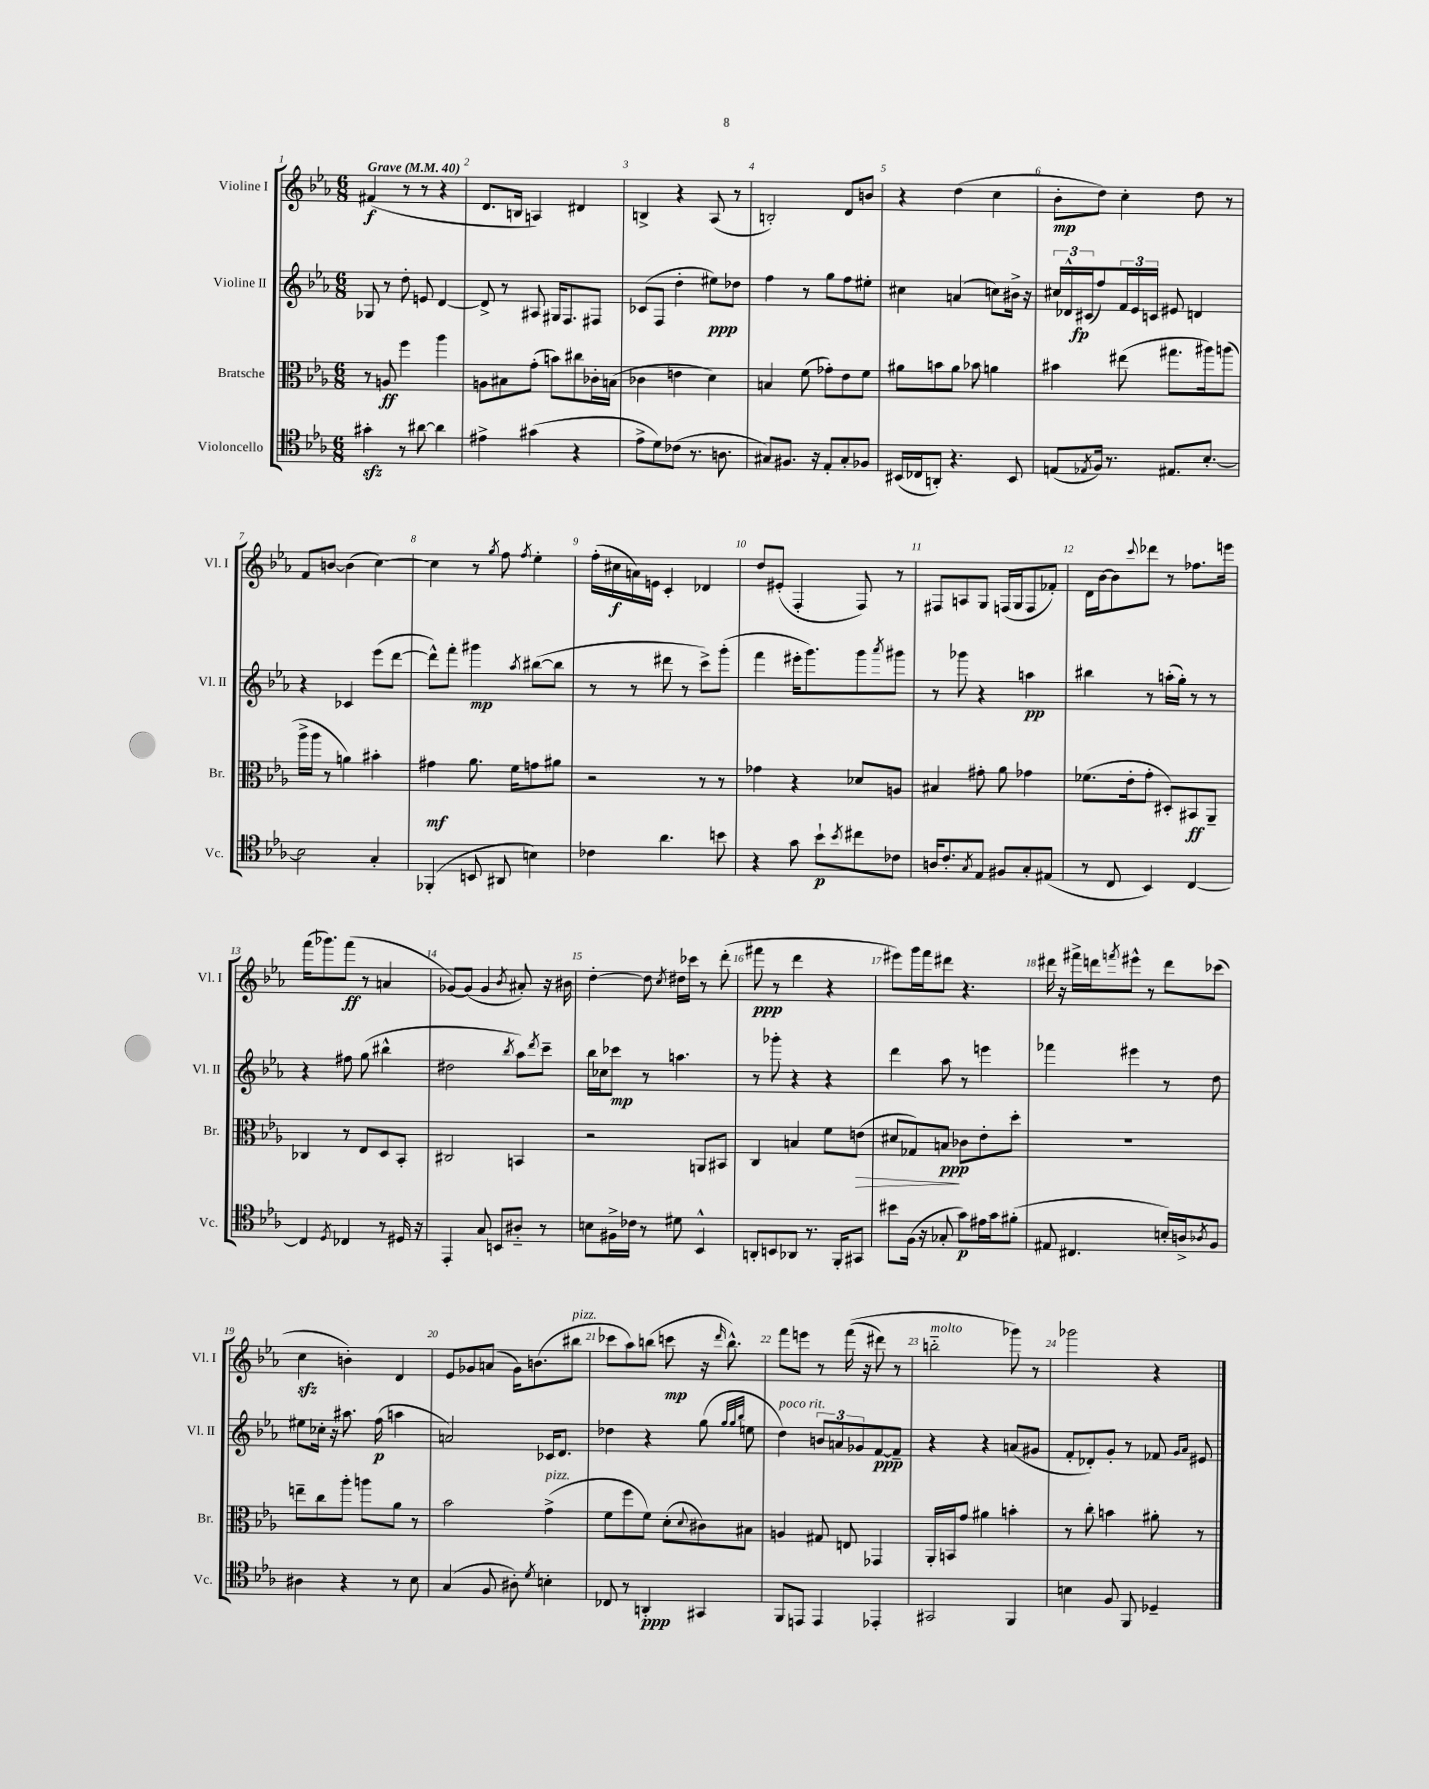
<<
\new StaffGroup <<
\new Staff = "s0" \with { instrumentName = "Violine I" shortInstrumentName = "Vl. I" } {
    \clef treble \key ees \major \numericTimeSignature \time 6/8 \tempo "Grave" 4 = 40
    fis'4\f( r8 r8 r4 |
    d'8. b16 a4) dis'4 |
    b4-> r4 aes8( r8 |
    b2-.) d'8 b'8 |
    r4 d''4( c''4 |
    bes'8-.\mp d''8) c''4-. d''8 r8 |
    f'8 b'8~ b'4( c''4~) |
    c''4 r8 \acciaccatura { g''8 } f''8 \acciaccatura { f''8 } ees''4-. |
    f''16-.( cis''16\f a'16) e'16 c'4-. des'4 |
    d''8 eis'8-.( f4-. f8) r8 |
    fis8 a8 g8 f16( g16 f8 fes'8-.) |
    d'16 bes'16~ bes'8 \appoggiatura { c'''8 } des'''8 r8 fes''8. e'''16 |
    f'''16( ges'''8.) f'''8\ff( r8 a'4 |
    ges'8~) ges'8( ges'4 \acciaccatura { bes'8 } ais'8-.) r16 bis'16 |
    d''4~-. d''8 \acciaccatura { c''8 } dis''16 ces'''16 r8 d'''8-.( |
    fis'''8\ppp r8 d'''4 r4 |
    eis'''8) g'''16 f'''16 dis'''8 r4. |
    dis'''16 r16 fis'''16-> d'''16 \acciaccatura { f'''8 } eis'''8-^ r8 d'''8 ces'''8( |
    c''4\sfz b'4-.) d'4 |
    ees'8 ges'8 a'8( ges'16) b'8.( bis''8^\markup { \italic "pizz." } |
    ces'''8 aes''8) b''8( c'''8\mp r16 \grace { d'''16 } b''8.-^) |
    f'''8 e'''8 r8 f'''16(\( r16 dis'''8) r8 |
    b''2-_^\markup { \italic "molto" } ges'''8\) r8 |
    ges'''2 r4 \bar "|." |
}
\new Staff = "s1" \with { instrumentName = "Violine II" shortInstrumentName = "Vl. II" } {
    \clef treble \key ees \major \numericTimeSignature \time 6/8
    ges8 r8 d''8-. e'8 d'4~ |
    d'8-> r8 ais8 gis16 f8. fis8 |
    ces'8( f8 d''4-. eis''8\ppp) des''8 |
    f''4 r8 g''8 f''8 eis''8-. |
    cis''4 a'4( c''8) bis'16-> r16 |
    \tuplet 3/2 { cis''16 des'16-^ cis'16\fp( } f''8) \tuplet 3/2 { f'16 ees'16 c'16 } eis'8 d'4 |
    r4 ces'4 ees'''8( d'''8~ |
    d'''8-^) f'''8-. gis'''4\mp \acciaccatura { aes''8 } bis''8~( bis''8 |
    r8 r8 dis'''8 r8 c'''8->) g'''8-.( |
    f'''4 eis'''16-. g'''8.) g'''8 \acciaccatura { aes'''8 } gis'''8 |
    r8 ges'''8 r4 a''4\pp |
    bis''4 r8 a''16-.( g''16-.) r8 r8 |
    r4 fis''8 g''8( bis''4-^ |
    dis''2 \acciaccatura { bes''8 } aes''8) \acciaccatura { d'''8 } c'''8-- |
    bes''16 ces''16 ces'''8\mp r8 a''4. |
    r8 ges'''8-. r4 r4 |
    d'''4 aes''8 r8 e'''4 |
    fes'''4 eis'''4 r8 d''8 |
    eis''8 ces''16-. r16 ais''8. f''16\p( a''4 |
    a'2) ces'16 d'8. |
    des''4 r4 g''8( \grace { g''32 g''32 bes''32 } e''8 |
    d''4^\markup { \italic "poco rit." }) \tuplet 3/2 { b'8 a'8 ges'8 } f'8~\ppp f'8-- |
    r4 r4 a'8( gis'8 |
    f'8-. des'8-.) g'8-. r8 fes'8 \grace { g'16 aes'16 } eis'8 \bar "|." |
}
\new Staff = "s2" \with { instrumentName = "Bratsche" shortInstrumentName = "Br." } {
    \clef alto \key ees \major \numericTimeSignature \time 6/8
    r8 a8\ff f''4 aes''4 |
    a8 bis8 g'8-.( b'8) cis''8 ces'16-. b16( |
    ces'4 e'4 d'4) |
    b4 f'8( ges'8-.) ees'8 f'8 |
    ais'8 b'8 ais'8 bes'8 a'4 |
    bis'4 eis''8( gis''8. ais''16) a''8( |
    aes''16-> aes''16 r8 a'4) bis'4-. |
    gis'4\mf aes'8. f'16 g'8 ais'8 |
    r2 r8 r8 |
    ges'4 r4 des'8 a8 |
    bis4 gis'8-. aes'8 ges'4 |
    fes'8.( ees'16-. g'8-. dis8-.) bis,8\ff aes,8-- |
    ces4 r8 ees8 d8 bes,8-. |
    cis2 b,4 |
    r2 a,8 bis,8 |
    c4 b4 f'8 e'8\>( |
    dis'8 ges8) b8\ppp\! ces'8 ees'8-. d''8-. |
    R2. |
    e''8-- c''8 aes''8-. a''8 aes'8 r8 |
    bes'2 g'4->^\markup { \italic "pizz." }( |
    f'8 f''8 f'8) d'8-.( \appoggiatura { d'8 } cis'8) bis8 |
    a4 gis8 e8 ges,4 |
    aes,16-. b,16 g'8 ais'4 b'4-. |
    r8 c''8-. b'4 ais'8-. r8 \bar "|." |
}
\new Staff = "s3" \with { instrumentName = "Violoncello" shortInstrumentName = "Vc." } {
    \clef tenor \key ees \major \numericTimeSignature \time 6/8
    gis'4-.\sfz r8 ais'8~ ais'4 |
    eis'4-> gis'4( r4 |
    ees'8-> d'8) ces'8( r8. a8. |
    gis8) fis8. r16 ees8-. gis8-. fes8 |
    bis,16( ces16 a,8-.) r4. bis,8 |
    e8( \acciaccatura { ees8 } f16) r8. eis8. bes8.~-. |
    bes2 g4-. |
    fes,4-.( b,8 ais,8 b4) |
    ces'4 aes'4. b'8 |
    r4 g'8 bes'8-!\p \acciaccatura { bes'8 } cis''8 ces'8 |
    a16 c'8.-. \acciaccatura { g8 } ees8 fis8 g8-. eis8( |
    r8 c8 bes,4) c4~ |
    c4 \acciaccatura { d8 } ces4 r8 dis16 r16 |
    ees,4-. g8 b,8 ais8-_ r8 |
    b8 fis16-> ces'16 r8 dis'8 bes,4-^ |
    a,8-. b,8 aes,8 r8. f,16-. gis,8 |
    bis'8 f16( r16 ges8-. g'8\p) eis'16 g'16 fis'8-.( |
    eis8 cis4. b16-.) a16-> \acciaccatura { aes8 } f8 |
    ais4 r4 r8 bes8 |
    g4( f8 ais8-.) \acciaccatura { d'8 } b4-. |
    ces8 r8 a,4-.\ppp gis,4 |
    f,8 e,8 e,4 ees,4-. |
    gis,2 f,4 |
    b4 f8 f,8 des4-- \bar "|." |
}
>>
>>
\layout { \context { \Score \override BarNumber.break-visibility = ##(#f #t #t) barNumberVisibility = #all-bar-numbers-visible } }
